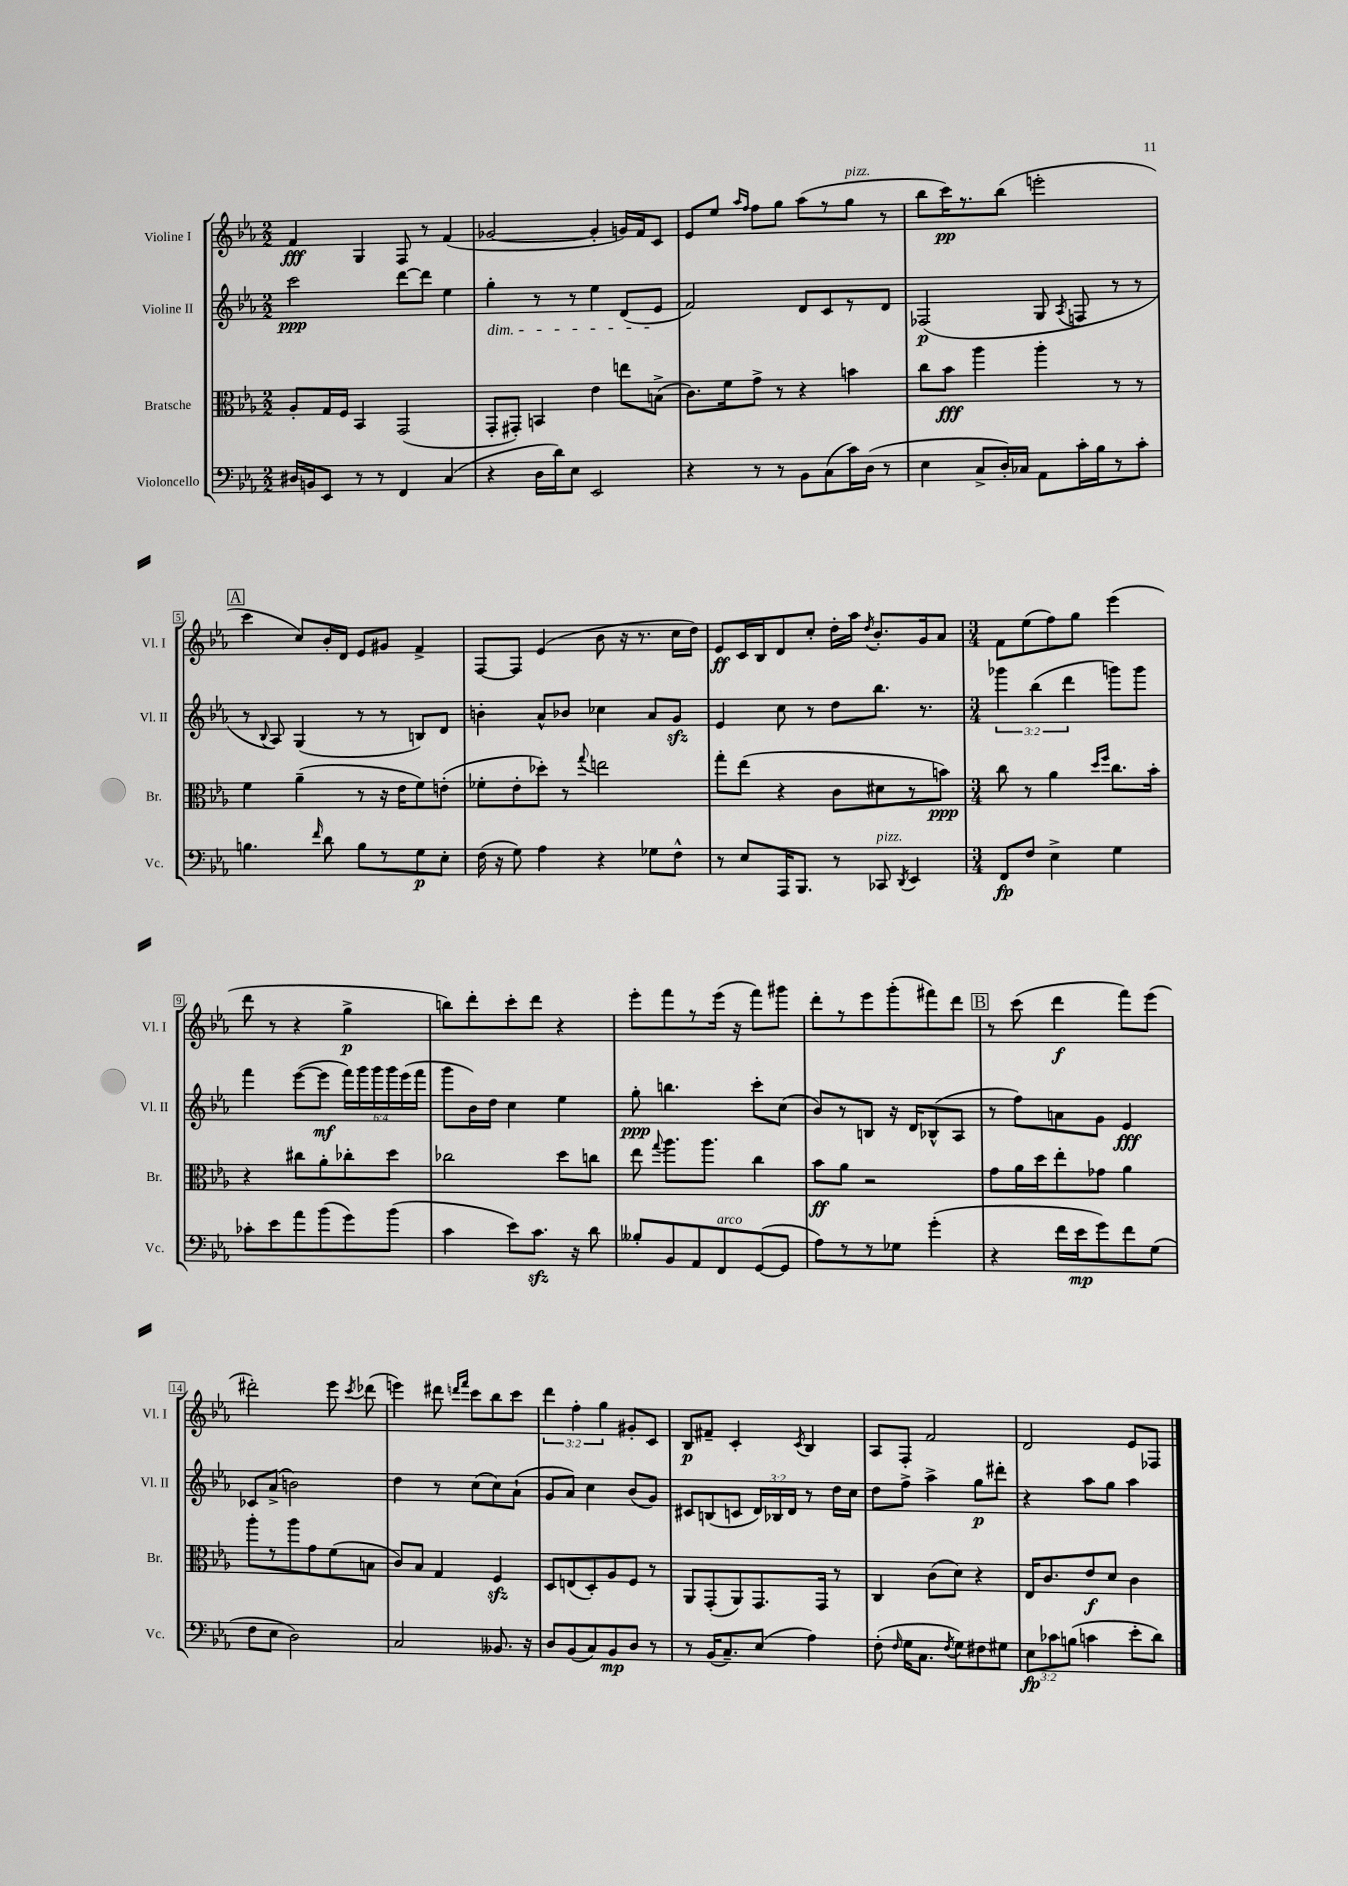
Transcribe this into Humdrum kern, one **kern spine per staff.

**kern	**dynam	**kern	**dynam	**kern	**dynam	**kern	**dynam
*part4	*part4	*part3	*part3	*part2	*part2	*part1	*part1
*staff4	*staff4	*staff3	*staff3	*staff2	*staff2	*staff1	*staff1
*I"Violoncello	*	*I"Bratsche	*	*I"Violine II	*	*I"Violine I	*
*I'Vc.	*	*I'Br.	*	*I'Vl. II	*	*I'Vl. I	*
*clefF4	*	*clefC3	*	*clefG2	*	*clefG2	*
*k[b-e-a-]	*	*k[b-e-a-]	*	*k[b-e-a-]	*	*k[b-e-a-]	*
*M2/2	*	*M2/2	*	*M2/2	*	*M2/2	*
=1	=1	=1	=1	=1	=1	=1	=1
16D#X/LL	.	8A-'/L	.	2ccc\	ppp	4f/	fff
16BBn/J	.	.	.	.	.	.	.
8EE-/J	.	16G/L	.	.	.	.	.
.	.	16F/JJ	.	.	.	.	.
8r	.	4BB-/	.	.	.	4G/	.
8r	.	.	.	.	.	.	.
4FF/	.	(2GG/	.	[8ddd\L	.	8F/	.
.	.	.	.	8ddd\J]	.	8r	.
(4C/	.	.	.	4ee-\	.	(4f/	.
=2	=2	=2	=2	=2	=2	=2	=2
!	!	!	!	!LO:TX:b:i:t=dim.	!	!	!
4r	.	8GG'/L	.	4gg'\	.	[2g-X/	.
.	.	8GG#X'/J)	.	.	.	.	.
16D\LL	.	4BBn/	.	8r	.	.	.
16d\J)	.	.	.	.	.	.	.
8E-\J	.	.	.	8r	.	.	.
2EE-/	.	4e-\	.	4ee-\	.	4g-'/]	.
.	.	8een\L	.	(8d/L	.	16gn/LL)	.
.	.	.	.	.	.	16f/J	.
.	.	(8Bn^\J	.	8e-/J	.	8c/J	.
=3	=3	=3	=3	=3	=3	=3	=3
4r	.	8.c\L)	.	2f/)	.	8e-/L	.
.	.	.	.	.	.	8ee-/J	.
.	.	16f\k	.	.	.	.	.
.	.	.	.	.	.	16qqaa-/LL	.
.	.	.	.	.	.	16qqff/JJ	.
8r	.	8g^\J	.	.	.	8ff\L	.
8r	.	8r	.	.	.	8gg\J	.
8BB-\L	.	4r	.	8d/L	.	(8aa-\L	.
(8C\	.	.	.	8c/	.	8r	.
!	!	!	!	!	!	!LO:TX:a:i:t=pizz.	!
16c\L)	.	4bn\	.	8r	.	8gg\J	.
(16D\JJ	.	.	.	.	.	.	.
8r	.	.	.	8d/J	.	8r	.
=4	=4	=4	=4	=4	=4	=4	=4
4E-\	.	8cc\L	.	(2F-X/	p	8bb-\L	.
.	.	8b-\J	fff	.	.	16ccc\K)	pp
.	.	.	.	.	.	8.r	.
8C^/L	.	4aa-\	.	.	.	.	.
16D'/L)	.	.	.	.	.	(8bb-\J	.
16C-X/JJ	.	.	.	.	.	.	.
8AA-\L	.	4aa-'\	.	8G/	.	2eeen'\	.
.	.	.	.	8qA-/	.	.	.
16c'\L	.	.	.	8Fn/	.	.	.
16B-\J	.	.	.	.	.	.	.
8r	.	8r	.	8r	.	.	.
8c'\J	.	8r	.	8r	.	.	.
!!LO:LB:g=z
!!LO:REH:place=s1:t=A
=5	=5	=5	=5	=5	=5	=5	=5
4.Bn\	.	4f\	.	8r	.	4ccc\	.
.	.	.	.	8qqB-/	.	.	.
.	.	.	.	8A-/)	.	.	.
.	.	(4a-~\	.	(4G/	.	8cc/L)	.
16qqf/	.	.	.	.	.	.	.
8d\	.	.	.	.	.	16b-'/L	.
.	.	.	.	.	.	16d/JJ	.
8B\L	.	8r	.	8r	.	8e-/L	.
8r	.	16r	.	8r	.	8g#X/J	.
.	.	16e-\KL	.	.	.	.	.
8G\	p	8f\)	.	8Bn/L)	.	4f^/	.
8E-'\J	.	(8en'\J	.	8d/J	.	.	.
=6	=6	=6	=6	=6	=6	=6	=6
(16F\	.	8f-X'\L	.	4bn'\	.	[8F/L	.
16r	.	.	.	.	.	.	.
8G\)	.	8e-'\	.	.	.	8F/J]	.
4A-\	.	8dd-X'\J)	.	8a-^^/L	.	(4e-/	.
.	.	8r	.	8b-X/J	.	.	.
.	.	8qqgg/	.	.	.	.	.
4r	.	2een\	.	4cc-X\	.	8b-\	.
.	.	.	.	.	.	16r	.
.	.	.	.	.	.	8.r	.
8G-X\L	.	.	.	8a-/L	.	.	.
8F^^\J	.	.	.	8gzz/J	.	16cc\LL	.
.	.	.	.	.	.	16dd\JJ)	.
=7	=7	=7	=7	=7	=7	=7	=7
8r	.	8gg'\L	.	4e-/	.	8e-/L	ff
8E-/L	.	(8ee-\J	.	.	.	16c/L	.
.	.	.	.	.	.	16B-/J	.
16AAA-/K	.	4r	.	8cc\	.	8d/	.
8.BBB-/J	.	.	.	.	.	.	.
.	.	.	.	8r	.	8cc'/J	.
8r	.	8c\L	.	8dd\L	.	16dd'\LL	.
.	.	.	.	.	.	16aa-\JJ	.
.	.	.	.	.	.	8qdd/	.
!LO:TX:a:i:t=pizz.	!	!	!	!	!	!	!
8CC-X/	.	8d#X\	.	8.bb-\J	.	8.b-'/L	.
8qDD/	.	.	.	.	.	.	.
4EE-/	.	8r	.	.	.	.	.
.	.	.	.	8.r	.	16g/k	.
.	.	8bn\J)	ppp	.	.	8a-/J	.
=8	=8	=8	=8	=8	=8	=8	=8
*M3/4	*	*M3/4	*	*M3/4	*	*M3/4	*
8FF/L	fp	8cc\	.	6ggg-X\	.	8f\L	.
8F/J	.	8r	.	.	.	(8ee-\	.
.	.	.	.	(6bb-\	.	.	.
4E-^\	.	4a-\	.	.	.	8ff\)	.
.	.	.	.	6ddd\	.	.	.
.	.	.	.	.	.	8gg\J	.
.	.	16qqdd/LL	.	.	.	.	.
.	.	16qqff/JJ	.	.	.	.	.
4G\	.	8.cc\L	.	8gggn\L)	.	(4eee-\	.
.	.	.	.	8ggg\J	.	.	.
.	.	16b-'\Jk	.	.	.	.	.
!!LO:LB:g=z
=9	=9	=9	=9	=9	=9	=9	=9
8c-X'\L	.	4r	.	4fff\	.	8ddd\	.
8e-\	.	.	.	.	.	8r	.
8a-\	.	8cc#X\L	.	([8eee-\L	.	4r	.
(8b-\	.	8a-'\	.	8eee-\J]	mf	.	.
8g\)	.	8cc-X'\	.	24fff\LL)	.	4gg^\	p
.	.	.	.	24ggg\	.	.	.
.	.	.	.	24ggg\	.	.	.
(8b-\J	.	8dd\J	.	24ggg\	.	.	.
.	.	.	.	(24eee-\	.	.	.
.	.	.	.	24fff\JJ	.	.	.
=10	=10	=10	=10	=10	=10	=10	=10
4c\	.	2cc-X\	.	8ggg\L	.	8bbn\L)	.
.	.	.	.	16b-\L)	.	8ddd'\	.
.	.	.	.	16dd\JJ	.	.	.
8e-\L)	.	.	.	4cc\	.	8ccc'\	.
8.czz\J	.	.	.	.	.	8ddd\J	.
.	.	8dd\L	.	4ee-\	.	4r	.
16r	.	.	.	.	.	.	.
8d\	.	8ccn\J	.	.	.	.	.
=11	=11	=11	=11	=11	=11	=11	=11
8B--X'/L	.	8ee-\	.	8gg'\	ppp	8eee-'\L	.
.	.	8qqgg/	.	.	.	.	.
8BB-/	.	8.aa-\L	.	4.bbn\	.	8fff\	.
8AA-/	.	.	.	.	.	8r	.
.	.	8.aa-\J	.	.	.	.	.
!LO:TX:a:i:t=arco	!	!	!	!	!	!	!
8FF/	.	.	.	.	.	(16eee-\Jk	.
.	.	.	.	.	.	16r	.
([8GG/	.	4cc\	.	8ccc'\L	.	8fff\L)	.
8GG/J]	.	.	.	(8cc\J	.	8ggg#X\J	.
=12	=12	=12	=12	=12	=12	=12	=12
8A-\L)	.	8b-\L	ff	8b-/L)	.	8ddd'\L	.
8r	.	8a-\J	.	8r	.	8r	.
8r	.	2r	.	8Bn/J	.	8eee-\	.
8G-X\J	.	.	.	16r	.	(8ggg'\	.
.	.	.	.	16d/KL	.	.	.
(4g'\	.	.	.	(8B-X^^/	.	8fff#X\)	.
.	.	.	.	8A-/J	.	8ddd\J	.
!!LO:REH:place=s1:t=B
=13	=13	=13	=13	=13	=13	=13	=13
4r	.	8g\L	.	8r	.	8r	.
.	.	16a-\L	.	8ff\L)	.	(8ccc\	.
.	.	16dd\J	.	.	.	.	.
16f\LL	.	8ee-'\	.	8an\	.	4ddd\	f
16e-\J	mp	.	.	.	.	.	.
8g\)	.	8g-X\J	.	8g\J	.	.	.
8f\	.	4a-\	.	4e-/	fff	8fff\L)	.
(8G\J	.	.	.	.	.	(8eee-\J	.
!!LO:LB:g=z
=14	=14	=14	=14	=14	=14	=14	=14
8F\L	.	8aa-'\L	.	8c-X/L	.	2ddd#X'\)	.
8E-\J	.	8r	.	(8a-^/J	.	.	.
2D\)	.	8aa-\	.	2bn\)	.	.	.
.	.	8g\	.	.	.	.	.
.	.	(8f\	.	.	.	8eee-\	.
.	.	.	.	.	.	8qccc/	.
.	.	8Bn\J	.	.	.	(8ddd-X\	.
=15	=15	=15	=15	=15	=15	=15	=15
2C/	.	8c/L)	.	4dd\	.	4eeen\)	.
.	.	8B-/J	.	.	.	.	.
.	.	4G/	.	8r	.	8ddd#X\	.
.	.	.	.	.	.	16qqdddn/LL	.
.	.	.	.	.	.	16qqfff/JJ	.
.	.	.	.	(8cc\L	.	8ccc\L	.
8.BB--X/	.	4Fzz/	.	8cc\)	.	8bb-\	.
.	.	.	.	(8a-`\J	.	8ccc\J	.
16r	.	.	.	.	.	.	.
=16	=16	=16	=16	=16	=16	=16	=16
8D/L	.	8D/L	.	8g/L	.	6ddd\	.
(8BB-/	.	(8En/	.	8a-/J)	.	.	.
.	.	.	.	.	.	6ff'\	.
8C/)	.	8D'/)	.	4cc\	.	.	.
.	.	.	.	.	.	6gg\	.
8BB-/	mp	8A-/	.	.	.	.	.
8D/J	.	8F/J	.	(8b-/L	.	8g#X'/L	.
8r	.	8r	.	8g/J)	.	8c/J	.
=17	=17	=17	=17	=17	=17	=17	=17
8r	.	8AA-/L	.	8c#X/L	.	8B-/L	p
(16BB-/KL	.	(8GG'/	.	(8Bn/	.	8f#X~/J	.
8.C~/)	.	.	.	.	.	.	.
.	.	8AA-/)	.	8cn/J	.	4c'/	.
(8E-/J	.	8.GG/	.	24d/LL)	.	.	.
.	.	.	.	24B-X/	.	.	.
.	.	.	.	24d/JJ	.	.	.
.	.	.	.	.	.	8qc/	.
4A-\)	.	.	.	8r	.	4B-/	.
.	.	16GG/Jk	.	.	.	.	.
.	.	8r	.	16dd\LL	.	.	.
.	.	.	.	16cc\JJ	.	.	.
=18	=18	=18	=18	=18	=18	=18	=18
(8F'\	.	4C/	.	8dd\L	.	8A-/L	.
16qqF/	.	.	.	.	.	.	.
16G\KL	.	.	.	8ff^\J	.	8F'/J	.
8.C\J	.	.	.	.	.	.	.
.	.	(8c\L	.	4aa-^\	.	2f/	.
8qF/	.	.	.	.	.	.	.
8G\L)	.	8d\J)	.	.	.	.	.
8F#X\	.	4r	.	8gg\L	p	.	.
8G#X\J	.	.	.	8ddd#X'\J	.	.	.
=19	=19	=19	=19	=19	=19	=19	=19
12E-\L	fp	16E-/KL	.	4r	.	2d/	.
.	.	8.c/	.	.	.	.	.
12c-X\	.	.	.	.	.	.	.
(12Bn\J	.	.	.	.	.	.	.
4cn\	.	8e-/	f	8aa-\L	.	.	.
.	.	8d/J	.	8gg\J	.	.	.
8e-'\L	.	4c\	.	4aa-\	.	8e-/L	.
8d\J)	.	.	.	.	.	8F-X/J	.
==	==	==	==	==	==	==	==
*-	*-	*-	*-	*-	*-	*-	*-
